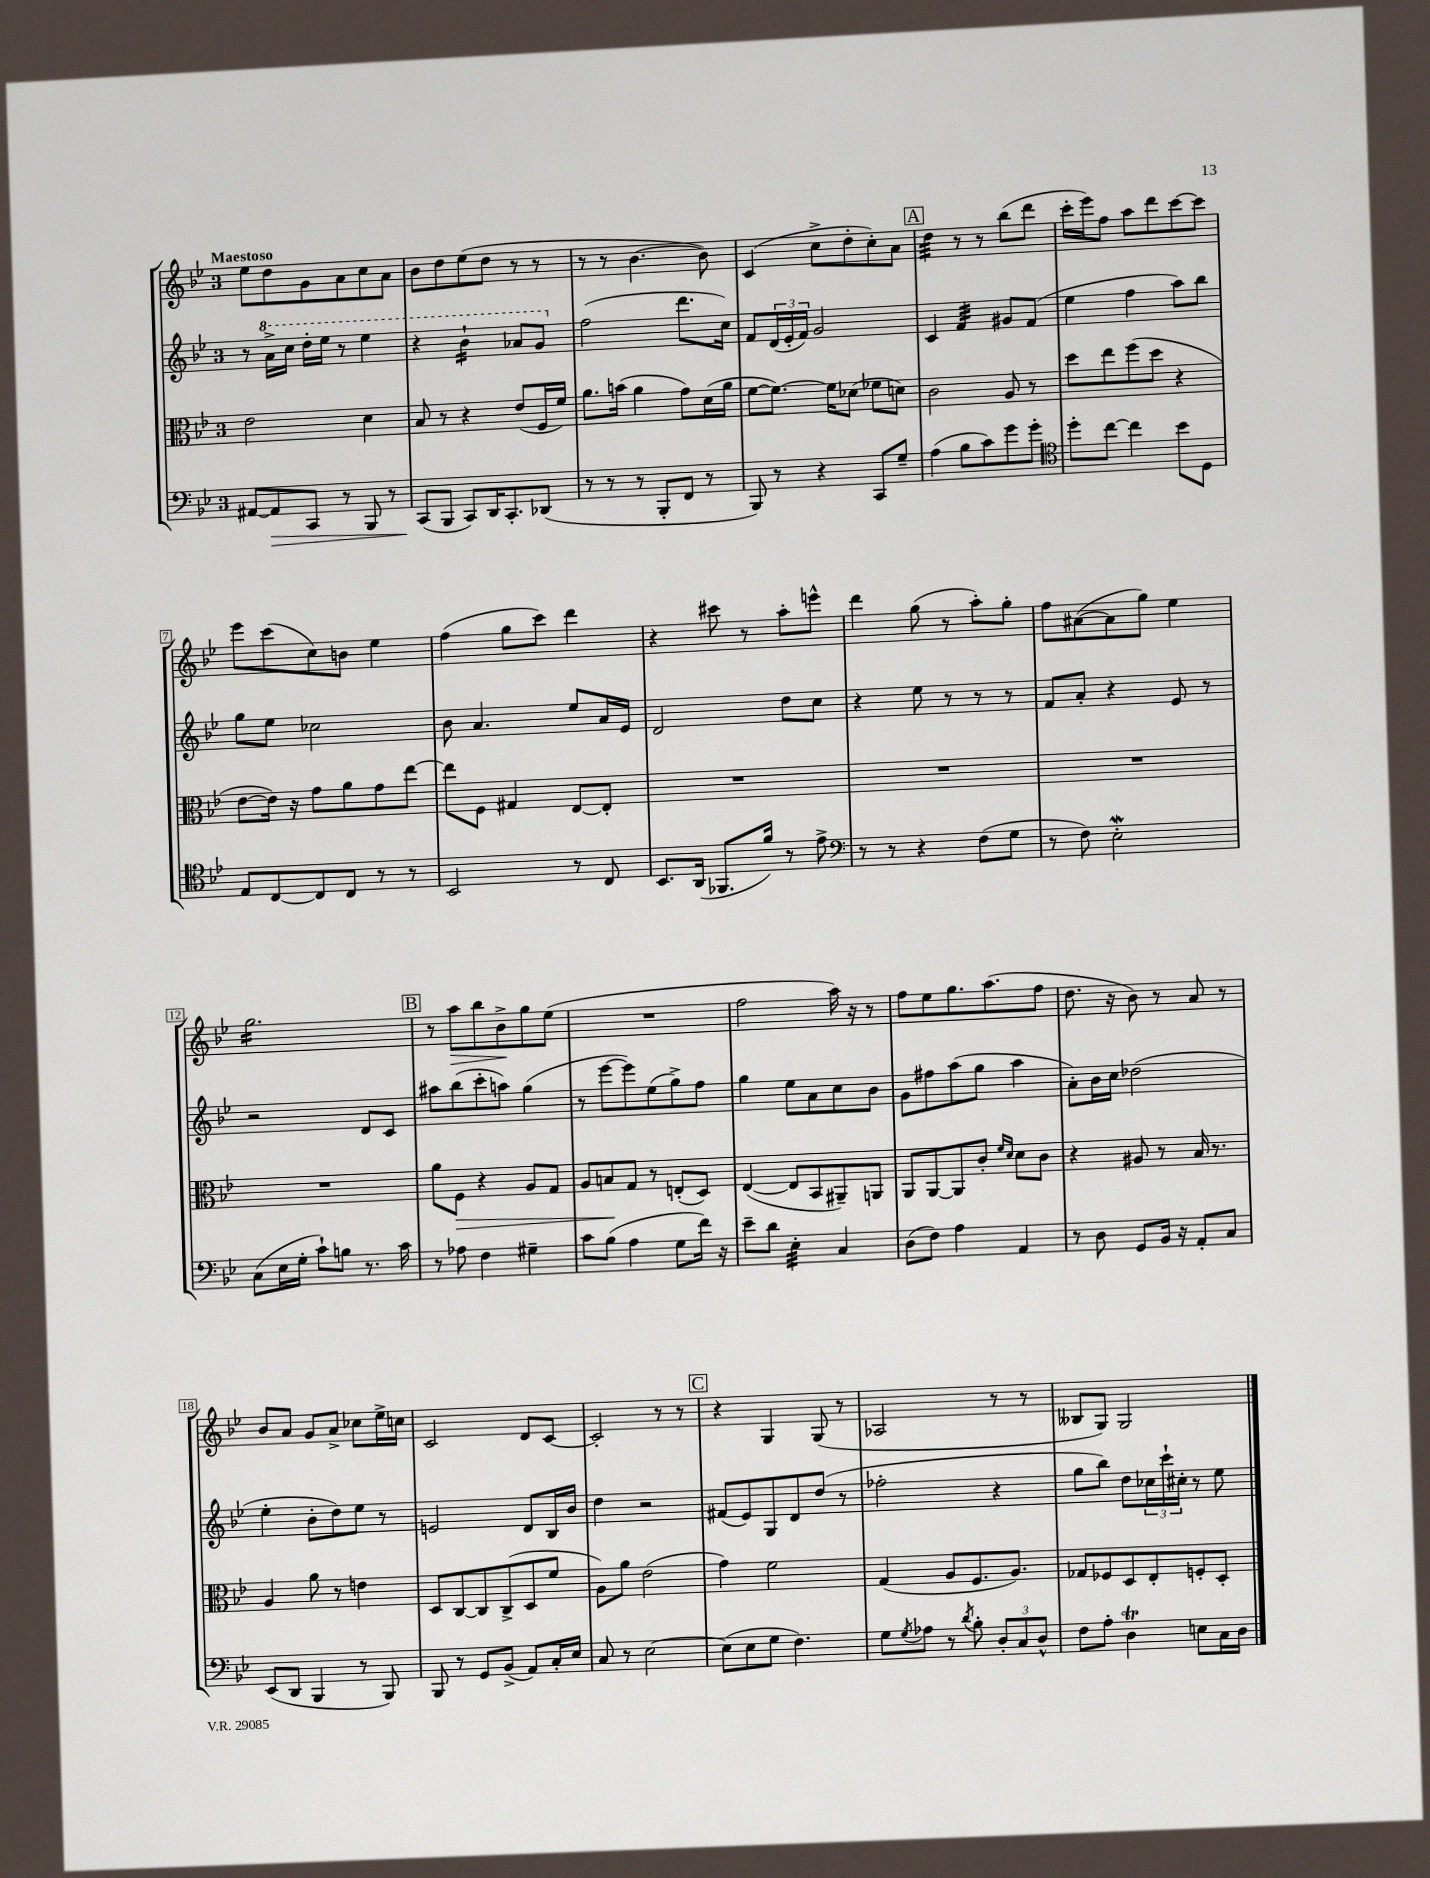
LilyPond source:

<<
\new StaffGroup <<
\new Staff = "s0" {
    \clef treble \key bes \major \once \override Staff.TimeSignature.style = #'single-digit \time 3/4 \tempo "Maestoso"
    ees''8 d''8 g'8 a'8 c''8 a'8 |
    bes'8 d''8 ees''8( d''8 r8 r8 |
    r8 r8 bes'4.~ bes'8) |
    c'4( c''8-> d''8-. c''8-.) a'8 |
    \mark \markup { \box "A" } d''4:32 r8 r8 bes''8( d'''8 |
    c'''16-. ees'''16) f''8 a''8 d'''8 c'''8~ c'''8 |
    ees'''8 c'''8( c''8) b'8 ees''4 |
    f''4( g''8 c'''8) d'''4 |
    r4 cis'''8 r8 a''8-. e'''8-^ |
    d'''4 g''8( r8 a''8-.) g''8-. |
    f''8 ais'8~( ais'8 g''8) ees''4 |
    g''2.:16 |
    \mark \markup { \box "B" } r8 a''8\> bes''8 bes'8->\! g''8 ees''8( |
    R2. |
    f''2 a''16) r16 r8 |
    f''8 ees''8 g''8. a''8.( f''8 |
    d''8. r16 bes'8) r8 a'8 r8 |
    bes'8 a'8 g'8 a'8-> ces''8 ees''16-> c''16 |
    c'2 d'8 c'8~ |
    c'2-. r8 r8 |
    \mark \markup { \box "C" } r4 g4 g8( r8 |
    aes2 r8 r8 |
    beses8 g8) g2 \bar "|." |
}
\new Staff = "s1" {
    \clef treble \key bes \major \once \override Staff.TimeSignature.style = #'single-digit \time 3/4
    r8 \ottava #1 a''16-> c'''16 d'''16-. ees'''16 r8 ees'''4 |
    r4 bes''4:16-! aes''8 g''8 \ottava #0 |
    f''2( d'''8. c''16) |
    f'8 \tuplet 3/2 { d'16( ees'16-. f'16) } g'2 |
    \mark \markup { \box "A" } c'4 f'4:32 gis'8 f'8( |
    ees''4 f''4 a''8) bes''8 |
    g''8 ees''8 ces''2 |
    bes'8 a'4. ees''8 a'16 ees'16 |
    d'2 d''8 c''8 |
    r4 ees''8 r8 r8 r8 |
    f'8 a'8-. r4 ees'8 r8 |
    r2 d'8 c'8 |
    \mark \markup { \box "B" } ais''8 bes''8( c'''8-. a''8) g''4( |
    r8 ees'''8~ ees'''8) ees''8( g''8->) f''8 |
    g''4 ees''8 a'8 c''8 bes'8 |
    g'8 fis''8 a''8( g''8 a''4 |
    a'8-.) bes'16 c''16 des''2( |
    ees''4-. bes'8-. d''8) ees''8 r8 |
    e'2 d'8 bes16 bes'16 |
    d''4 r2 |
    \mark \markup { \box "C" } fis'8( ees'8) g8 d'8 d''8( r8 |
    fes''2-. r4 |
    g''8 bes''8) d''8 \tuplet 3/2 { ces''16 c'''16-! cis''16-. } r8 ees''8 \bar "|." |
}
\new Staff = "s2" {
    \clef alto \key bes \major \once \override Staff.TimeSignature.style = #'single-digit \time 3/4
    ees'2 d'4 |
    bes8 r8 r4 ees'8( f16 f'16) |
    a'8. b'16( a'4 g'8) d'16( a'16 |
    f'8~ f'8.~) f'16 des'8( fes'8 d'8) |
    \mark \markup { \box "A" } c'2 a8 r8 |
    d''8 ees''8 f''8( d''8 r4 |
    ees'8~ ees'16) r16 g'8 a'8 g'8 ees''8~ |
    ees''8 f8 gis4 ees8~ ees8-. |
    R2. |
    R2. |
    R2. |
    R2. |
    \mark \markup { \box "B" } a'8 f8\> r4 a8 g8 |
    a8 b8\! g8 r8 e8-.( d8) |
    ees4~( ees8 bes,8 ais,8--) a,8 |
    a,8 a,8~ a,8 c'8-. \grace { f'16 d'16 } d'8 c'8 |
    r4 ais8 r8 bes16 r8. |
    a4 a'8 r8 e'4 |
    d8 c8~ c8 c8->( d8 f'8 |
    a8) a'8 ees'2( |
    \mark \markup { \box "C" } g'4) f'2 |
    g4( a8 f8. a8.) |
    ges8 fes8 d8 ees8-. f8-. d8-. \bar "|." |
}
\new Staff = "s3" {
    \clef bass \key bes \major \once \override Staff.TimeSignature.style = #'single-digit \time 3/4
    ais,8~ ais,8\> c,8 r8 bes,,8 r8 |
    c,8\!( bes,,8 c,8) d,16 c,8.-. des,8( |
    r8 r8 r8 bes,,8-. f,8 r8 |
    bes,,8) r8 r4 c,8 g8-- |
    \mark \markup { \box "A" } a4( bes8 c'8) g'8 g'8-. |
    \clef tenor d''8-. c''8~ c''4 bes'8 d8 |
    ees8 c8~ c8 c8 r8 r8 |
    bes,2 r8 c8 |
    bes,8. a,16( fes,8. f'16) r8 ees'8-> |
    \clef bass r8 r8 r4 f8( g8 |
    r8 f8) ees2-.\mordent |
    c8( ees16 g16-. c'8-!) b8 r8. c'16 |
    \mark \markup { \box "B" } r8 aes8 f4 gis4-- |
    c'8 bes8( a4 g8 f'16) r16 |
    ees'8-- d'8 ees4:32-. c4 |
    d8( f8) a4 a,4 |
    r8 d8 g,8 bes,16 r16 a,8-. c8 |
    ees,8( d,8 bes,,4 r8 bes,,8) |
    bes,,8 r8 g,8 bes,8->( a,8) c16-. ees16 |
    c8 r8 ees2~ |
    \mark \markup { \box "C" } ees8( ees8 g8 f4.) |
    g8 \acciaccatura { g8 } aes8 r8 \acciaccatura { d'8 } bes8-. \tuplet 3/2 { d8-. c8 d8-^ } |
    f8 a8-. d4\trill e8 c16 d16 \bar "|." |
}
>>
>>
\layout { \context { \Score \override BarNumber.stencil = #(make-stencil-boxer 0.1 0.3 ly:text-interface::print) } }
